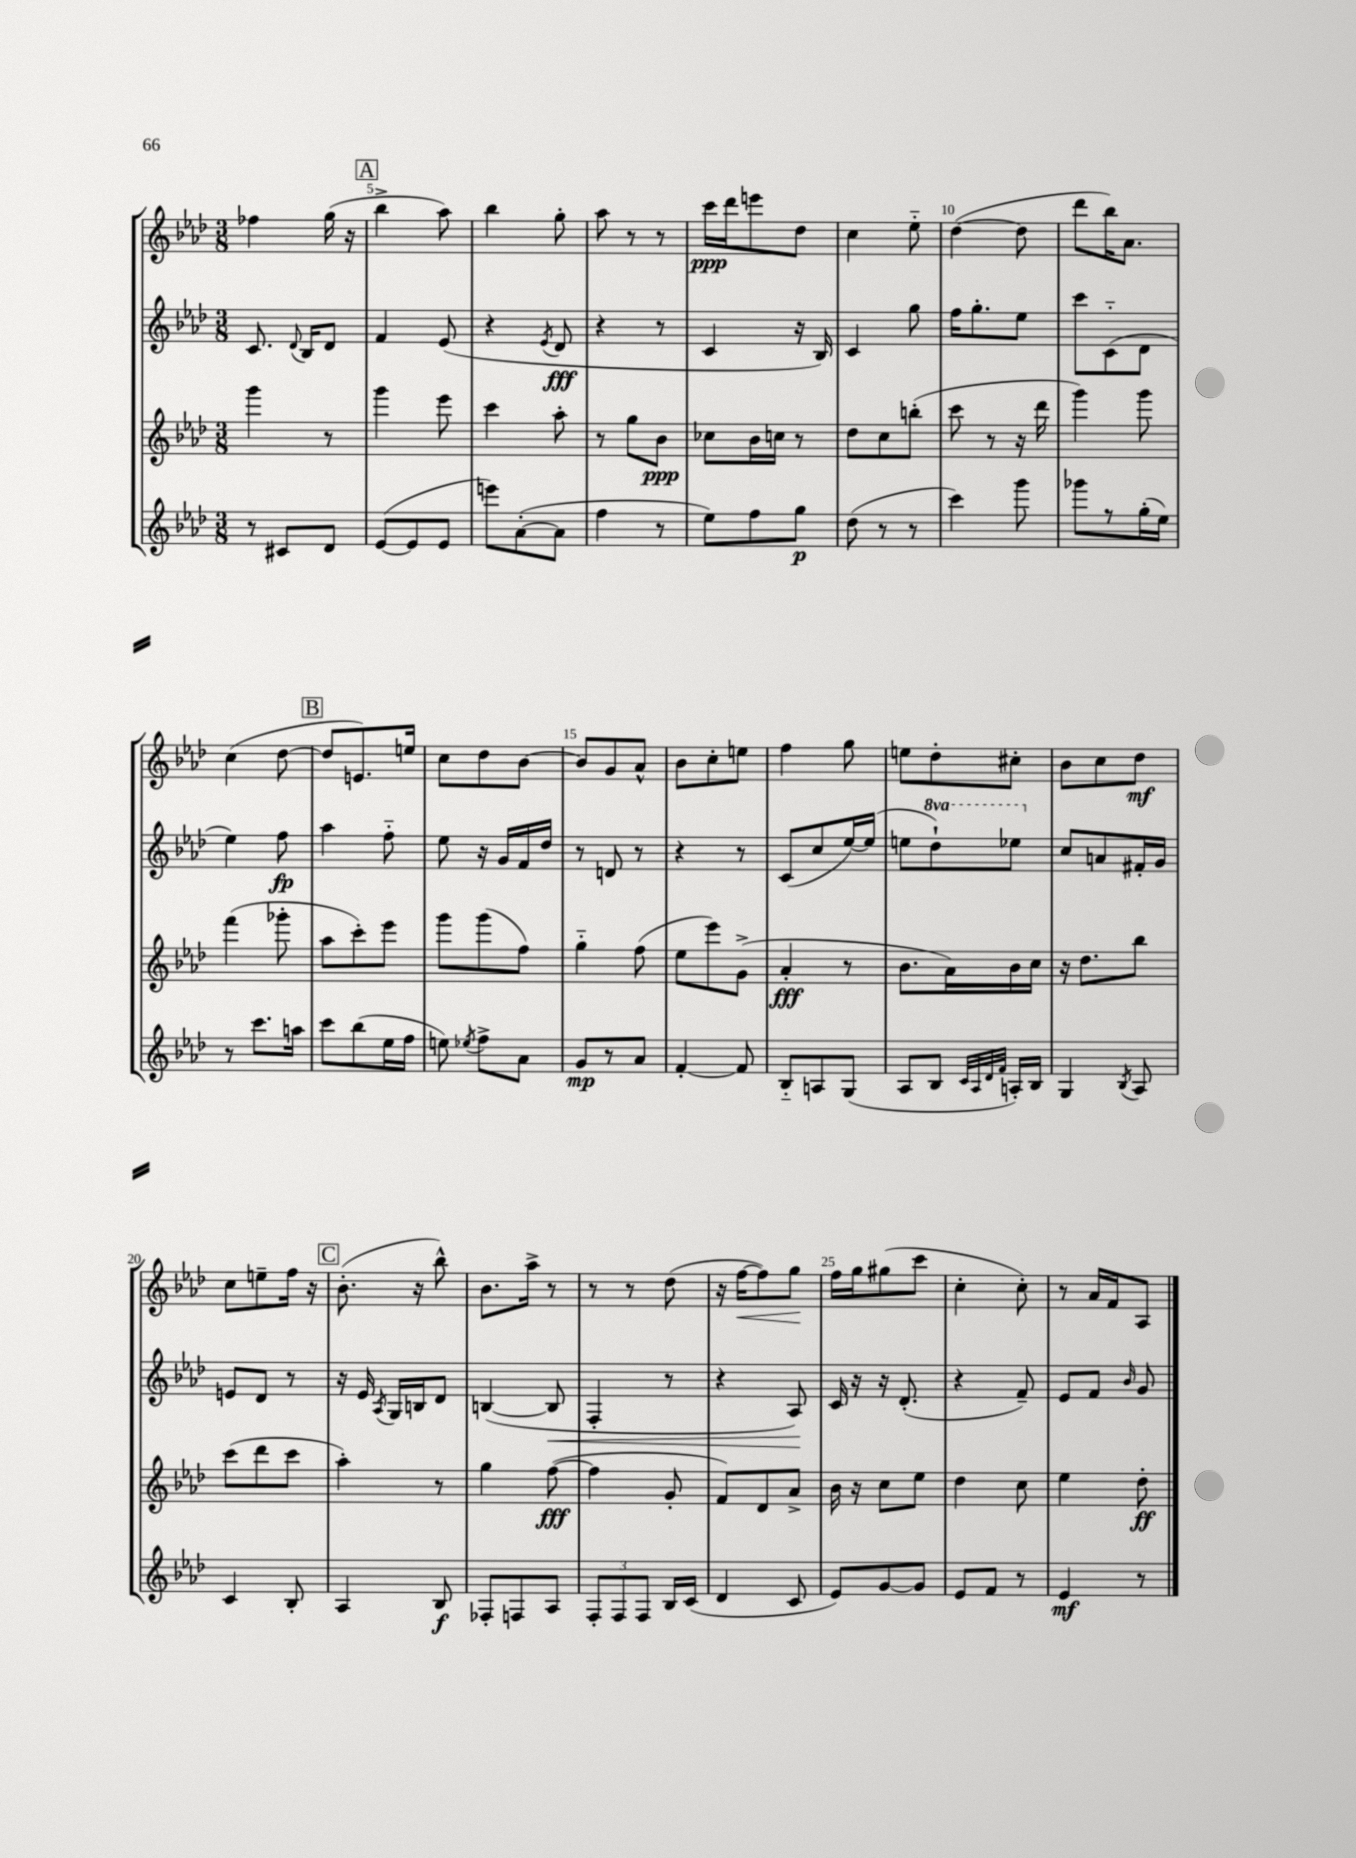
<<
\new StaffGroup <<
\new Staff = "s0" {
    \clef treble \key aes \major \numericTimeSignature \time 3/8
    \autoBeamOff fes''4 g''16( r16 |
    \mark \markup { \box "A" } bes''4-> aes''8) |
    bes''4 g''8-. |
    aes''8 r8 r8 |
    c'''16[\ppp des'''16 e'''8 des''8] |
    c''4 ees''8-_ |
    des''4~( des''8 |
    des'''8[ bes''16) aes'8.] |
    c''4( des''8~ |
    \mark \markup { \box "B" } des''8[ e'8.) e''16] |
    c''8[ des''8 bes'8]~ |
    bes'8[ g'8 aes'8]-^ |
    bes'8[ c''8-. e''8] |
    f''4 g''8 |
    e''8[ des''8-. cis''8]-. |
    bes'8[ c''8 des''8]\mf |
    c''8[ e''8-- f''16] r16 |
    \mark \markup { \box "C" } bes'8.-.( r16 bes''8-^) |
    bes'8.[ aes''16]-> r8 |
    r8 r8 des''8( |
    r16 f''16[~\< f''8) g''8]\! |
    f''16[ g''16 gis''8( c'''8] |
    c''4-. c''8-.) |
    r8 aes'16[ f'16 aes8] \bar "|." |
}
\new Staff = "s1" {
    \clef treble \key aes \major \numericTimeSignature \time 3/8 \set Staff.ottavationMarkups = #ottavation-simple-ordinals
    \autoBeamOff c'8. \appoggiatura { des'8 } bes16[ des'8] |
    \mark \markup { \box "A" } f'4 ees'8( |
    r4 \acciaccatura { ees'8 } des'8\fff |
    r4 r8 |
    c'4 r16 bes16) |
    c'4 g''8 |
    f''16[ g''8.-. ees''8] |
    c'''8[ c'8-_( des'8] |
    ees''4) f''8\fp |
    \mark \markup { \box "B" } aes''4 f''8-_ |
    ees''8 r16 g'16[ f'16 des''16] |
    r8 d'8 r8 |
    r4 r8 |
    c'8[( c''8 ees''16~) ees''16]( |
    e''8[ \ottava #1 des'''8-!) ees'''!8] \ottava #0 |
    c''8[ a'8 fis'16-. g'16] |
    e'8[ des'8] r8 |
    \mark \markup { \box "C" } r16 ees'16 \acciaccatura { aes8 } g16[ b16 des'8] |
    b4~( b8\< |
    f4-. r8 |
    r4 aes8\!) |
    c'16 r16 r16 des'8.-.( |
    r4 f'8--) |
    ees'8[ f'8] \grace { bes'16 } g'8 \bar "|." |
}
\new Staff = "s2" {
    \clef treble \key aes \major \numericTimeSignature \time 3/8
    \autoBeamOff g'''4 r8 |
    \mark \markup { \box "A" } g'''4 ees'''8 |
    c'''4 aes''8-. |
    r8 g''8[ bes'8]\ppp |
    ces''8[ bes'16 c''16] r8 |
    des''8[ c''8 b''8]-.( |
    c'''8 r8 r16 des'''16 |
    g'''4) g'''8 |
    f'''4( ges'''8-. |
    \mark \markup { \box "B" } aes''8[ c'''8-.) ees'''8] |
    g'''8[ g'''8( f''8]) |
    g''4-_ f''8( |
    ees''8[ ees'''8) g'8]->( |
    aes'4-.\fff r8 |
    bes'8.[ aes'16) bes'16 c''16] |
    r16 des''8.[ bes''8] |
    c'''8[( des'''8 c'''8] |
    \mark \markup { \box "C" } aes''4-.) r8 |
    g''4 f''8~\fff( |
    f''4 g'8-. |
    f'8[) des'8 aes'8]-> |
    bes'16 r16 c''8[ ees''8] |
    des''4 c''8 |
    ees''4 des''8-.\ff \bar "|." |
}
\new Staff = "s3" {
    \clef treble \key aes \major \numericTimeSignature \time 3/8
    \autoBeamOff r8 cis'8[ des'8] |
    \mark \markup { \box "A" } ees'8[~( ees'8 ees'8] |
    e'''8[) aes'8~-.( aes'8] |
    f''4 r8 |
    ees''8[) f''8 g''8]\p |
    des''8( r8 r8 |
    c'''4) g'''8 |
    ges'''8[ r8 g''16-.( ees''16]) |
    r8 c'''8.[ a''16] |
    \mark \markup { \box "B" } c'''8[ bes''8( ees''16 f''16] |
    e''8) \acciaccatura { ees''8 } f''8[-> aes'8] |
    g'8[\mp r8 aes'8] |
    f'4~-. f'8 |
    bes8[-_ a8 g8]( |
    aes8[ bes8] \grace { c'32[ aes32 des'32 f'32] } a16[-.) bes16] |
    g4 \acciaccatura { bes8 } aes8 |
    c'4 bes8-. |
    \mark \markup { \box "C" } aes4 bes8\f |
    fes8[-. f8 aes8] |
    \tuplet 3/2 { f8[-. f8 f8] } bes16[ c'16]( |
    des'4 c'8 |
    ees'8[) g'8~ g'8] |
    ees'8[ f'8] r8 |
    ees'4\mf r8 \bar "|." |
}
>>
>>
\layout { \context { \Score currentBarNumber = #4 \override BarNumber.break-visibility = ##(#f #t #t) barNumberVisibility = #(every-nth-bar-number-visible 5) } }
